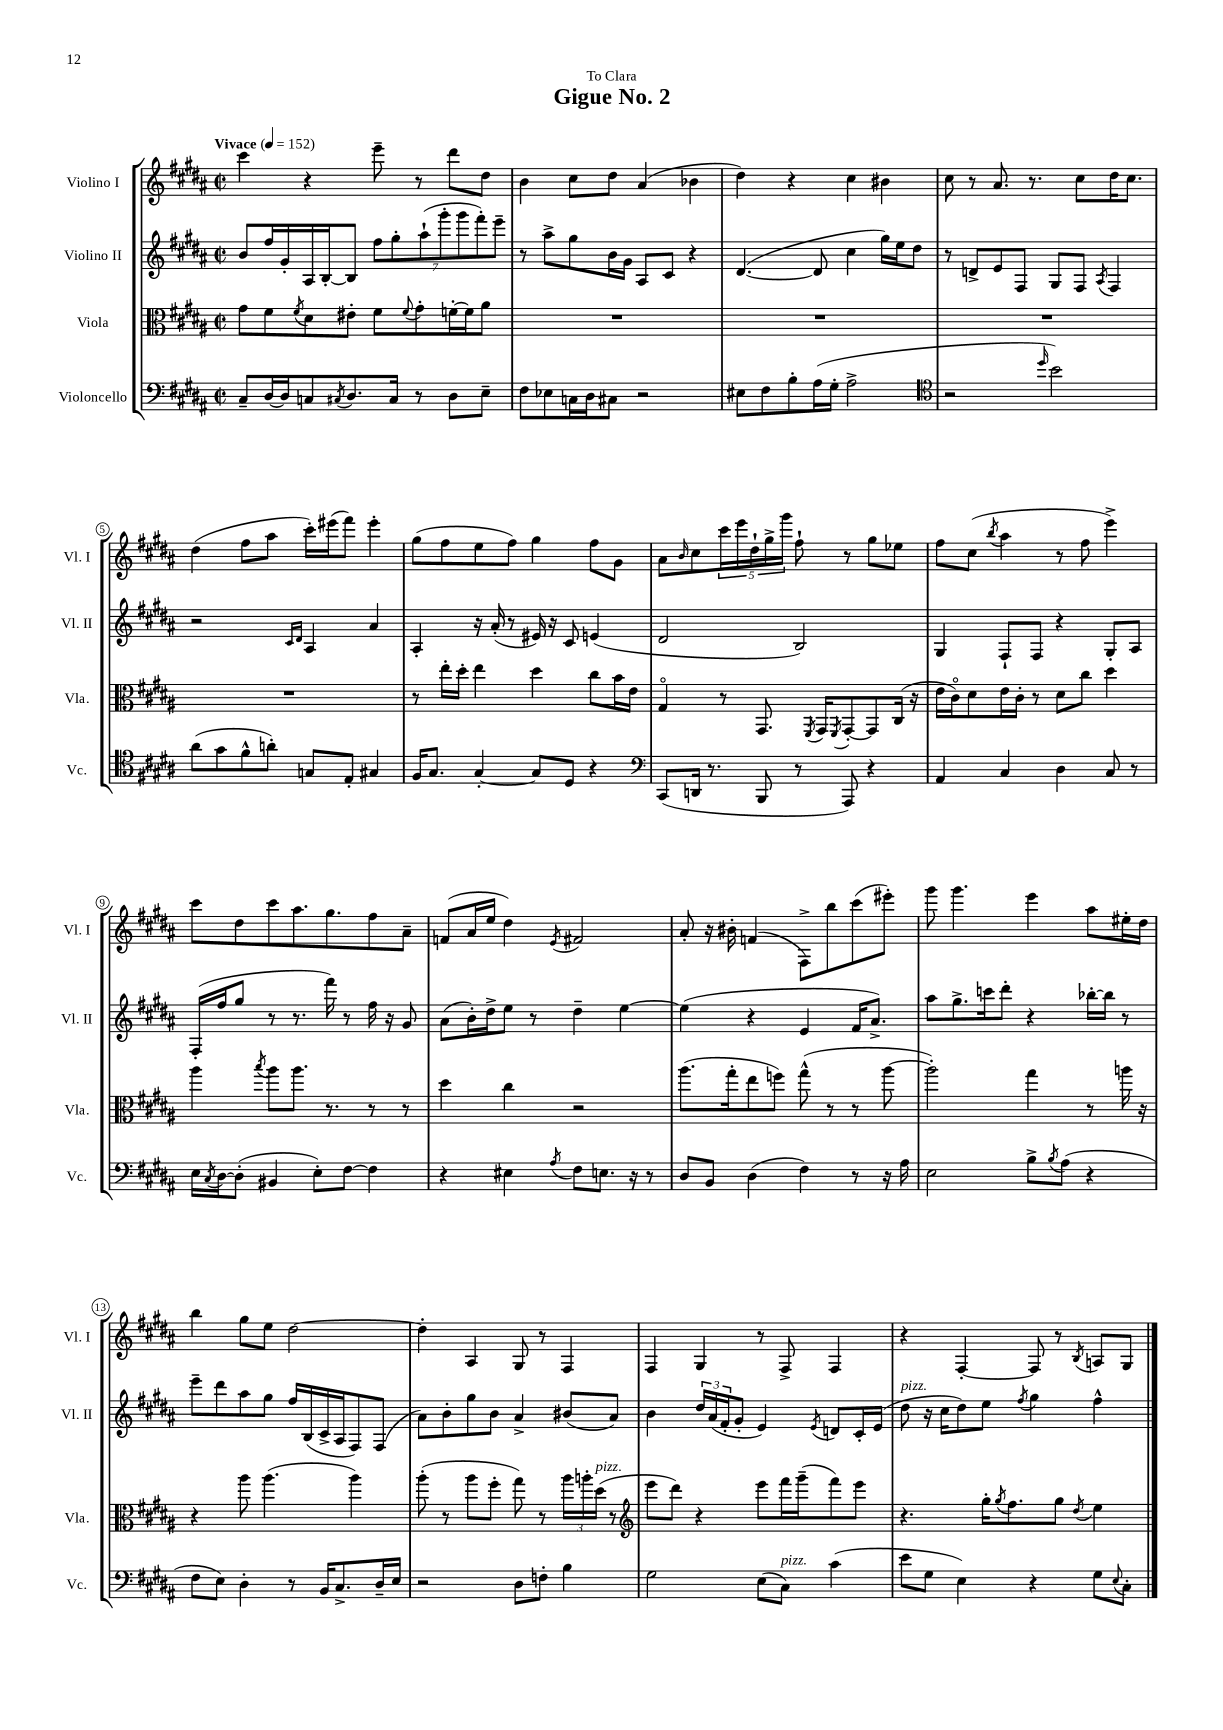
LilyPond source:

\header { title = "Gigue No. 2" dedication = "To Clara" }
<<
\new StaffGroup <<
\new Staff = "s0" \with { instrumentName = "Violino I" shortInstrumentName = "Vl. I" } {
    \clef treble \key b \major \defaultTimeSignature \time 2/2 \tempo "Vivace" 4 = 152
    cis'''4 r4 e'''8-- r8 dis'''8 dis''8 |
    b'4 cis''8 dis''8 ais'4( bes'4 |
    dis''4) r4 cis''4 bis'4 |
    cis''8 r8 ais'8. r8. cis''8 dis''16 cis''8. |
    dis''4( fis''8 ais''8 cis'''16-.) eis'''16( fis'''8) eis'''4-. |
    gis''8( fis''8 e''8 fis''8) gis''4 fis''8 gis'8 |
    ais'8 \grace { b'16 } cis''8 \tuplet 5/4 { cis'''16 e'''16 dis''16-! gis''16-> gis'''16 } fis''8-! r8 gis''8 ees''8 |
    fis''8 cis''8( \acciaccatura { b''8 } ais''4 r8 fis''8 e'''4->) |
    cis'''8 dis''8 cis'''8 ais''8. gis''8. fis''8 ais'8-- |
    f'8( ais'16 e''16 dis''4) \acciaccatura { e'8 } fis'2 |
    ais'8-. r16 bis'16-. f'4( fis8->) b''8 cis'''8( eis'''8-.) |
    gis'''8 gis'''4. e'''4 ais''8 eis''16-. dis''16 |
    b''4 gis''8 e''8 dis''2~ |
    dis''4-. ais4 gis8 r8 fis4 |
    fis4 gis4 r8 fis8-> fis4 |
    r4 fis4~-. fis8 r8 \acciaccatura { b8 } a8 gis8 \bar "|." |
}
\new Staff = "s1" \with { instrumentName = "Violino II" shortInstrumentName = "Vl. II" } {
    \clef treble \key b \major \defaultTimeSignature \time 2/2
    b'8 fis''16 gis'16-. ais16 b16~-. b8 \tuplet 7/4 { fis''8 gis''8-. ais''8-!( gis'''8-. gis'''8 fis'''8-.) e'''8-- } |
    r8 ais''8-> gis''8 b'16 gis'16 ais8 cis'8 r4 |
    dis'4.~( dis'8 cis''4 gis''16) e''16 dis''8 |
    r8 d'8-> e'8 fis8 gis8 fis8 \acciaccatura { ais8 } fis4 |
    r2 \grace { cis'16 dis'16 } ais4 ais'4 |
    ais4-. r16 ais'16-.( r8 eis'16) r16 cis'8 e'4( |
    dis'2 b2) |
    gis4 fis8-! fis8 r4 gis8-. ais8 |
    fis16-.( fis''16 gis''8 r8 r8. fis'''16) r8 fis''16 r16 gis'8 |
    ais'8( b'16-.) dis''16-> e''8 r8 dis''4-- e''4~ |
    e''4( r4 e'4 fis'16 ais'8.->) |
    ais''8 gis''8.-> c'''16 dis'''8-. r4 bes''16~-. bes''16 r8 |
    e'''8-- dis'''8 ais''8 gis''8 fis''16 b16( cis'16-> ais16 fis8) fis8( |
    ais'8) b'8-. gis''8 b'8 ais'4-> bis'8( ais'8) |
    b'4 \tuplet 3/2 { dis''16 ais'16( fis'16-. } gis'8-. e'4) \acciaccatura { e'8 } d'8 cis'16-. e'16( |
    dis''8^\markup { \italic "pizz." } r16 cis''16 dis''8) e''8 \acciaccatura { fis''8 } gis''4 fis''4-^ \bar "|." |
}
\new Staff = "s2" \with { instrumentName = "Viola" shortInstrumentName = "Vla." } {
    \clef alto \key b \major \defaultTimeSignature \time 2/2
    gis'8 fis'8 \acciaccatura { fis'8 } dis'8 eis'8-. fis'8 \appoggiatura { fis'8 } gis'8-. f'16~-. f'16 ais'8 |
    R1 |
    R1 |
    R1 |
    R1 |
    r8 e''16-. dis''16-. e''4 dis''4 cis''8 b'16 e'16 |
    gis4\flageolet r8 gis,8. \acciaccatura { fis,8 } gis,16 \acciaccatura { fis,8 } gis,8~-. gis,8 cis16( r16 |
    e'16 cis'16\flageolet) dis'8 e'16 cis'16-. r8 dis'8 cis''8 dis''4 |
    ais''4 \acciaccatura { b''8 } ais''8 ais''8. r8. r8 r8 |
    dis''4 cis''4 r2 |
    ais''8.( gis''16-. e''8 f''8) gis''8-^( r8 r8 ais''8~ |
    ais''2-.) gis''4 r8 a''16 r16 |
    r4 ais''8 ais''4.( ais''4) |
    ais''8-.( r8 ais''8 fis''8-. gis''8) r8 \tuplet 3/2 { ais''16 a''16-. dis''16^\markup { \italic "pizz." }( } r8 |
    \clef treble e'''8 dis'''8) r4 e'''8 fis'''16 gis'''16--( fis'''8) e'''8 |
    r4. gis''16-. \acciaccatura { gis''8 } fis''8. gis''8 \acciaccatura { dis''8 } e''4 \bar "|." |
}
\new Staff = "s3" \with { instrumentName = "Violoncello" shortInstrumentName = "Vc." } {
    \clef bass \key b \major \defaultTimeSignature \time 2/2
    cis8-- dis16~ dis16 c8 \acciaccatura { cis8 } dis8. cis16 r8 dis8 e8-- |
    fis8 ees8 c16 dis16 cis8 r2 |
    eis8 fis8 b8-. ais16( gis16-. ais2-> |
    \clef tenor r2 \grace { dis''16 } b'2) |
    ais'8( gis'8 fis'8-^ a'8-.) g8 e8-. gis4 |
    fis16 gis8. gis4~-. gis8 dis8 r4 |
    \clef bass cis,8( d,16 r8. b,,8 r8 ais,,8) r4 |
    ais,4 cis4 dis4 cis8 r8 |
    e16 \acciaccatura { cis8 } dis16~ dis8-.( bis,4 e8-.) fis8~ fis4 |
    r4 eis4 \acciaccatura { ais8 } fis8 e8. r16 r8 |
    dis8 b,8 dis4( fis4) r8 r16 ais16 |
    e2 b8-> \acciaccatura { b8 } ais8( r4 |
    fis8 e8) dis4-. r8 b,16 cis8.-> dis16-- e16 |
    r2 dis8 f8-. b4 |
    gis2 e8( cis8^\markup { \italic "pizz." }) cis'4( |
    e'8 gis8 e4) r4 gis8 \appoggiatura { e8 } cis8-. \bar "|." |
}
>>
>>
\layout { \context { \Score \override BarNumber.stencil = #(make-stencil-circler 0.1 0.3 ly:text-interface::print) } }
